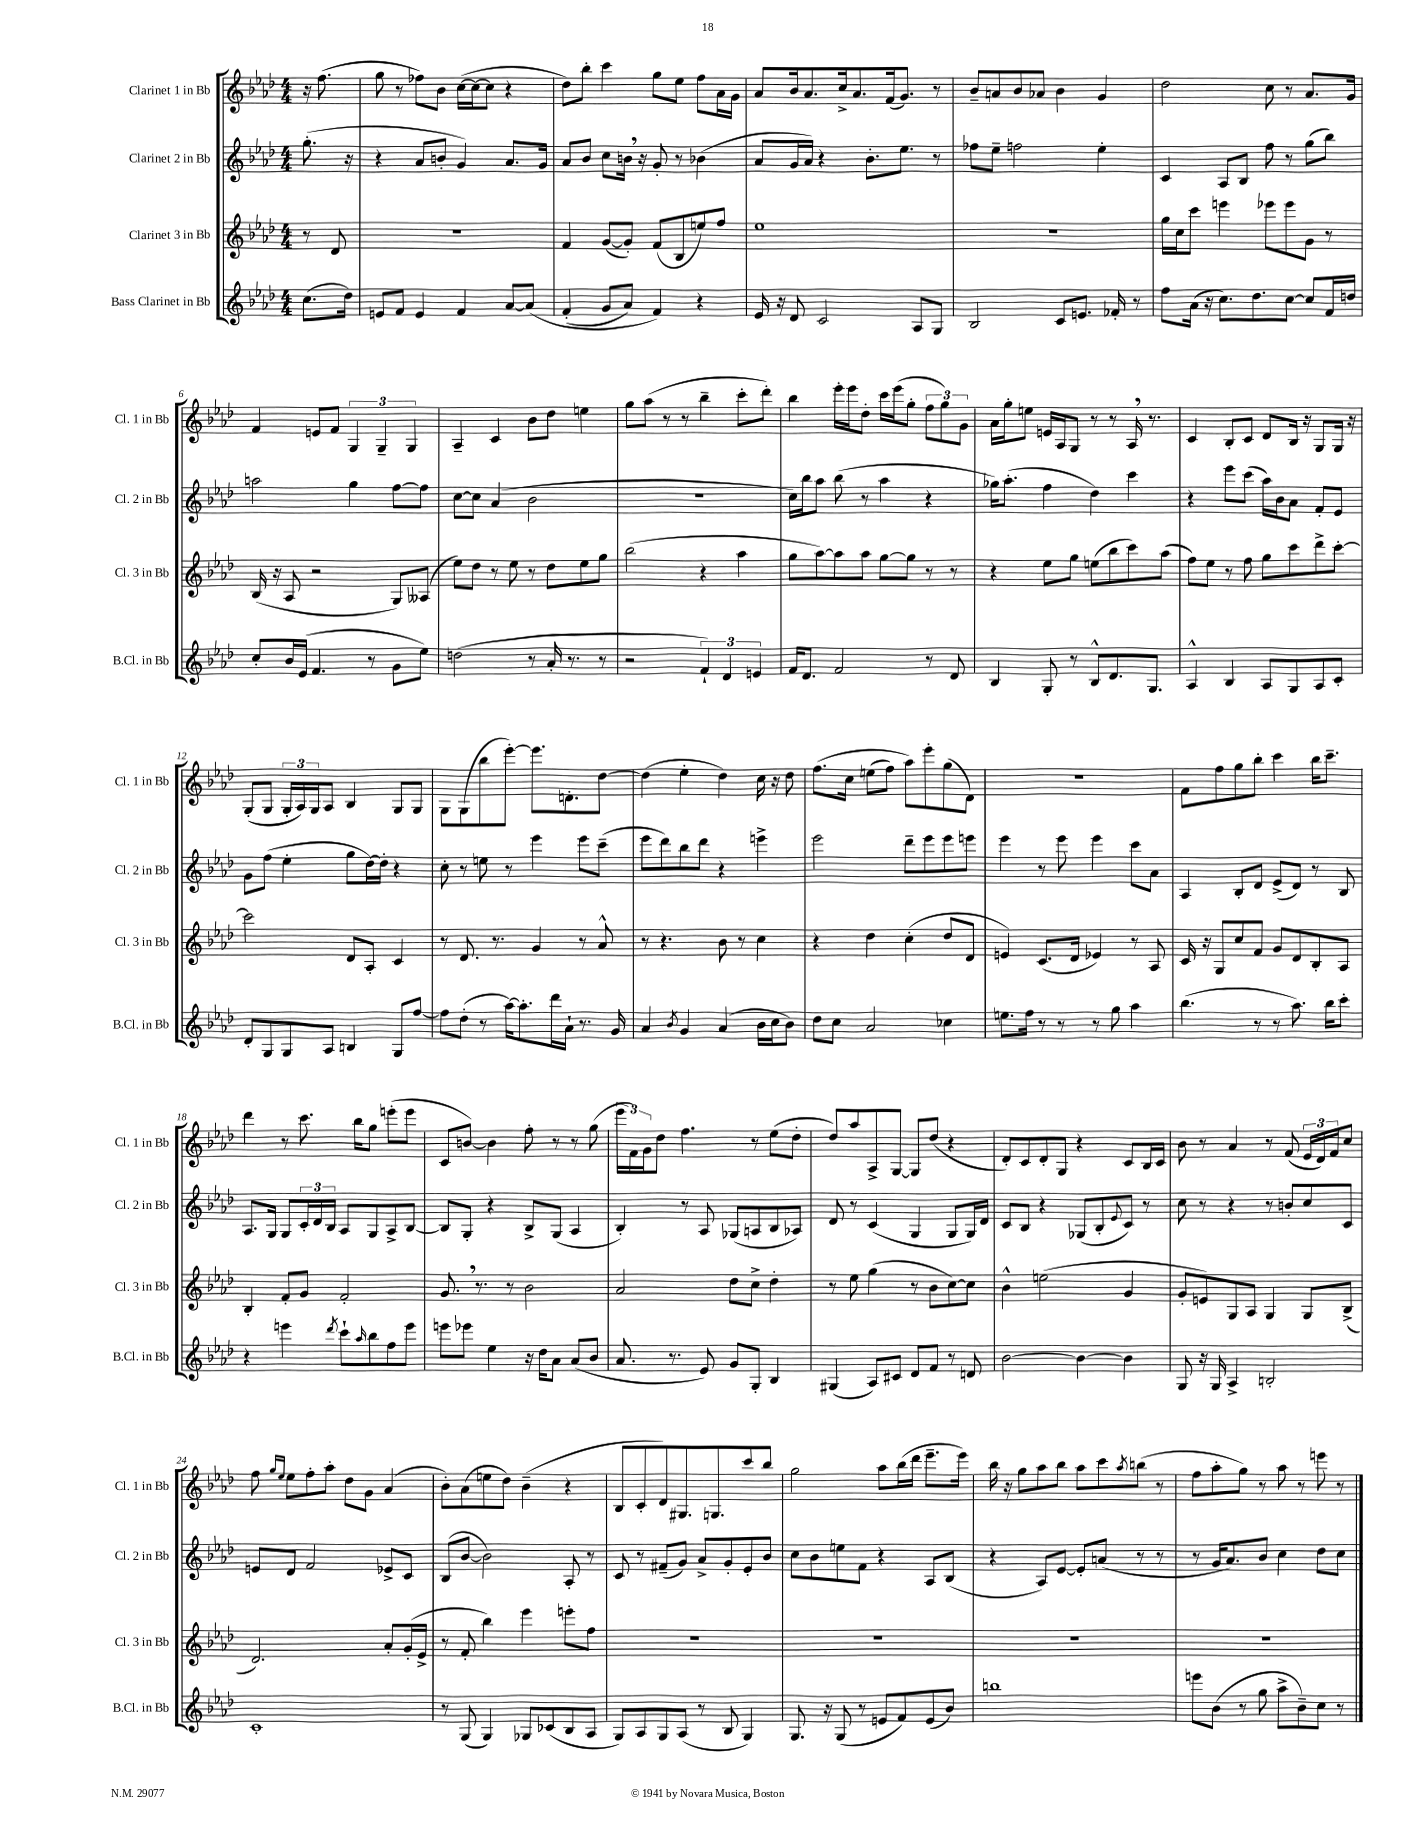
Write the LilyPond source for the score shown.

<<
\new StaffGroup <<
\new Staff = "s0" \with { instrumentName = "Clarinet 1 in Bb" shortInstrumentName = "Cl. 1 in Bb" } {
    \clef treble \key aes \major \numericTimeSignature \time 4/4 \partial 4
    r16 f''8.( |
    g''8 r8 fes''8) bes'8 c''16~( c''16~ c''8 r4 |
    des''8) bes''8-. c'''4 g''8 ees''8 f''8 aes'16 g'16 |
    aes'8 bes'16 aes'8. c''16-> aes'8. f'16( g'8.) r8 |
    bes'8-- a'8 bes'8 aes'8 bes'4 g'4 |
    des''2 c''8 r8 aes'8. g'16 |
    f'4 e'8 f'8 \tuplet 3/2 { g4 g4-- g4 } |
    aes4-- c'4 bes'8 des''8 e''4 |
    g''8 aes''8( r8 r8 bes''4-- c'''8-. des'''8-.) |
    bes''4 ees'''16-. ees'''16 des''8-. c'''16 ees'''16( g''8-. \tuplet 3/2 { f''8 g''8) g'8 } |
    aes'16 g''16-. e''8 e'16 aes16 g8 r8 r8 aes16 \breathe r8. |
    c'4 bes8-. c'8 des'8 bes16 r16 g8 g16 r16 |
    g8-.( g8 \tuplet 3/2 { g16-. aes16) g16 } aes8 bes4 g8 g8 |
    g8 g8( bes''8 ees'''8~-.) ees'''8. d'8.-. des''8~ |
    des''4( ees''4-. des''4) c''16 r16 des''8 |
    f''8.\( c''16 e''8( f''8) aes''8\) ees'''8-. g''8( des'8) |
    R1 |
    f'8 f''8 g''8 bes''8-. c'''4 bes''16 c'''8.-- |
    des'''4 r8 c'''8. bes''16 g''8 e'''8-.( e'''8 |
    c'8 b'8~) b'4 f''8-. r8 r8 g''8( |
    \tuplet 3/2 { ees'''16 f'16) g'16 } des''8 f''4. r8 ees''8( des''8-. |
    des''8) aes''8 aes8-> g8~ g8 des''8( r4 |
    des'8-.) c'8 des'8-. g8 r4 c'8 bes16 c'16 |
    bes'8 r8 aes'4 r8 f'8( \tuplet 3/2 { ees'16 des'16) f'16 } c''8 |
    f''8 \grace { g''16 ees''16 } ees''8 f''8-. aes''8-. des''8 g'8 aes'4( |
    bes'8-.) aes'8( e''8 des''8) bes'4--( r4 |
    bes8 c'8-. des'8) gis8. g8. c'''8 bes''8 |
    g''2 aes''8 bes''16( des'''16 ees'''8.-- ees'''16) |
    bes''16 r16 g''8 aes''8 bes''8 aes''8 c'''8 \acciaccatura { aes''8 } b''8( r8 |
    f''8 aes''8-. g''8) r8 aes''8 r8 e'''8 r8 \bar "|." |
}
\new Staff = "s1" \with { instrumentName = "Clarinet 2 in Bb" shortInstrumentName = "Cl. 2 in Bb" } {
    \clef treble \key aes \major \numericTimeSignature \time 4/4 \partial 4
    g''8.-.( r16 |
    r4 aes'8 b'8-. g'4) aes'8. g'16 |
    aes'8 bes'8 c''8 b'16 \breathe r16 g'8-. r8 bes'4( |
    aes'8 g'16 aes'16) r4 bes'8.-. ees''8. r8 |
    fes''8 ees''8-- f''2 ees''4-. |
    c'4 aes8 bes8 f''8 r8 g''8( bes''8) |
    a''2 g''4 f''8~ f''8 |
    c''8~ c''8 aes'4( bes'2 |
    R1 |
    c''16) bes''16 aes''8 bes''8( r8 aes''4 r4 |
    ges''16) aes''8.-.( f''4 des''4) c'''4 |
    r4 ees'''8 c'''8( aes''16) bes'16 aes'8 f'8-. ees'8 |
    g'8 f''8( ees''4-. g''8 des''16~) des''16-. r4 |
    c''8-. r8 e''8 r8 ees'''4 ees'''8 c'''8--( |
    ees'''8 des'''8) bes''8 des'''8 r4 e'''4-> |
    ees'''2 des'''8-- ees'''8 ees'''8 e'''8 |
    ees'''4 r8 ees'''8 ees'''4 c'''8 aes'8 |
    aes4 bes8-. des'8 ees'8->( des'8) r8 bes8 |
    aes8. g16 g8 \tuplet 3/2 { c'16-. des'16 bes16 } aes8 g8 aes8-> bes8~ |
    bes8 g8-. r4 bes8-> g8( aes4 |
    bes4-.) r8 aes8 ges8( a8 bes8 aes8) |
    des'8 r8 c'4( g4 g8 g16) des'16 |
    c'8 bes8 r4 ges8( bes8-. \appoggiatura { ees'8 } c'8) r8 |
    c''8 r8 r4 r8 b'8-. c''8 c'8 |
    e'8 des'8 f'2 ees'8-> c'8 |
    bes8( bes'8~ bes'2) aes8-. r8 |
    c'8 r8 fis'8--( g'8) aes'8-> g'8-. ees'8-. bes'8 |
    c''8 bes'8 e''8 f'8 r4 aes8 bes8( |
    r4 aes8) ees'8~ ees'8-. a'8( r8 r8 |
    r8 g'16 aes'8.) bes'8 c''4 des''8 c''8 \bar "|." |
}
\new Staff = "s2" \with { instrumentName = "Clarinet 3 in Bb" shortInstrumentName = "Cl. 3 in Bb" } {
    \clef treble \key aes \major \numericTimeSignature \time 4/4 \partial 4
    r8 des'8 |
    R1 |
    f'4 g'8~( g'8-.) f'8( bes8 e''8) f''8 |
    ees''1 |
    R1 |
    g''16 c''16 c'''8 e'''4 ees'''8 ees'''8 g'8 r8 |
    bes16( r16 aes8 r2 g8) aeses8( |
    ees''8) des''8 r8 ees''8 r8 des''8 ees''8 g''8 |
    bes''2( r4 aes''4 |
    g''8 aes''8~) aes''8 aes''8 g''8~ g''8 r8 r8 |
    r4 ees''8 g''8 e''8( bes''8 c'''8) aes''8( |
    f''8) ees''8 r8 f''8 g''8 c'''8 des'''8-> c'''8~-. |
    c'''2 des'8 aes8-. c'4 |
    r8 des'8. r8. g'4 r8 aes'8-^ |
    r8 r4. bes'8 r8 c''4 |
    r4 des''4 c''4-.( des''8 des'8 |
    e'4) c'8.( des'16 ees'4) r8 aes8 |
    c'16 r16 g8 c''8 f'8 g'8 des'8 bes8-. aes8 |
    bes4-. f'8-. g'8 f'2-. |
    g'8. \breathe r8. r8 bes'2 |
    aes'2 des''8 c''8-> des''4-. |
    r8 ees''8 g''4( r8 bes'8 c''8~) c''8 |
    bes'4-^ e''2( g'4 |
    g'8-. e'8) g8 aes8 g4 g8 bes8->( |
    des'2.) aes'8-. g'16-.( ees'16-> |
    r8 f'8-. bes''4) ees'''4 e'''8-. f''8 |
    r1 |
    R1 |
    R1 |
    R1 \bar "|." |
}
\new Staff = "s3" \with { instrumentName = "Bass Clarinet in Bb" shortInstrumentName = "B.Cl. in Bb" } {
    \clef treble \key aes \major \numericTimeSignature \time 4/4 \partial 4
    c''8.( des''16) |
    e'8 f'8 e'4 f'4 aes'8~ aes'8\( |
    f'4-.( g'8 aes'8) f'4\) r4 |
    ees'16 r16 des'8 c'2 aes8 g8 |
    bes2 c'8 e'8. fes'16-. r8 |
    f''8 aes'16( r16 c''8.) des''8. c''8~ c''8 f'16 d''16 |
    c''8-. bes'16 ees'16( f'4. r8 g'8 ees''8) |
    d''2( r8 aes'16-. r8. r8 |
    r2 \tuplet 3/2 { f'4-!) des'4 e'4 } |
    f'16 des'8. f'2 r8 des'8 |
    bes4 g8-. r8 bes8-^ des'8. g8. |
    aes4-^ bes4 aes8 g8 aes8 c'8-. |
    des'8-. g8 g8 aes8 b4 g8 f''8~ |
    f''8 des''8-.( r8 aes''16~) aes''8.-. des'''16 aes'16-! r8. g'16 |
    aes'4 \acciaccatura { bes'8 } g'4 aes'4( bes'16 c''16 bes'8) |
    des''8 c''8 aes'2 ces''4 |
    e''8. f''16 r8 r8 r8 g''8 aes''4 |
    bes''4.( r8 r8 aes''8.) bes''16 c'''8-. |
    r4 e'''4 \acciaccatura { des'''8 } c'''8-! \grace { aes''16 } bes''8 f''8 e'''8 |
    e'''8 ees'''8 ees''4 r16 des''16 aes'8 aes'8( bes'8 |
    aes'8. r8. ees'8) g'8 g8-. bes4 |
    gis4( aes8) cis'8 des'8 f'8 r8 d'8 |
    bes'2~ bes'4~ bes'4 |
    g8 r16 g16 aes4-> b2-. |
    c'1-. |
    r8 g8( g4) ges8 ces'8( bes8 aes8 |
    g8) aes8 g8 aes8( r8 bes8 g4) |
    g8. r16 g8( r8 e'8 f'8) e'8( bes'8) |
    b''1 |
    e'''8 bes'8( r8 g''8 aes''8-> bes'8--) c''8 r8 \bar "|." |
}
>>
>>
